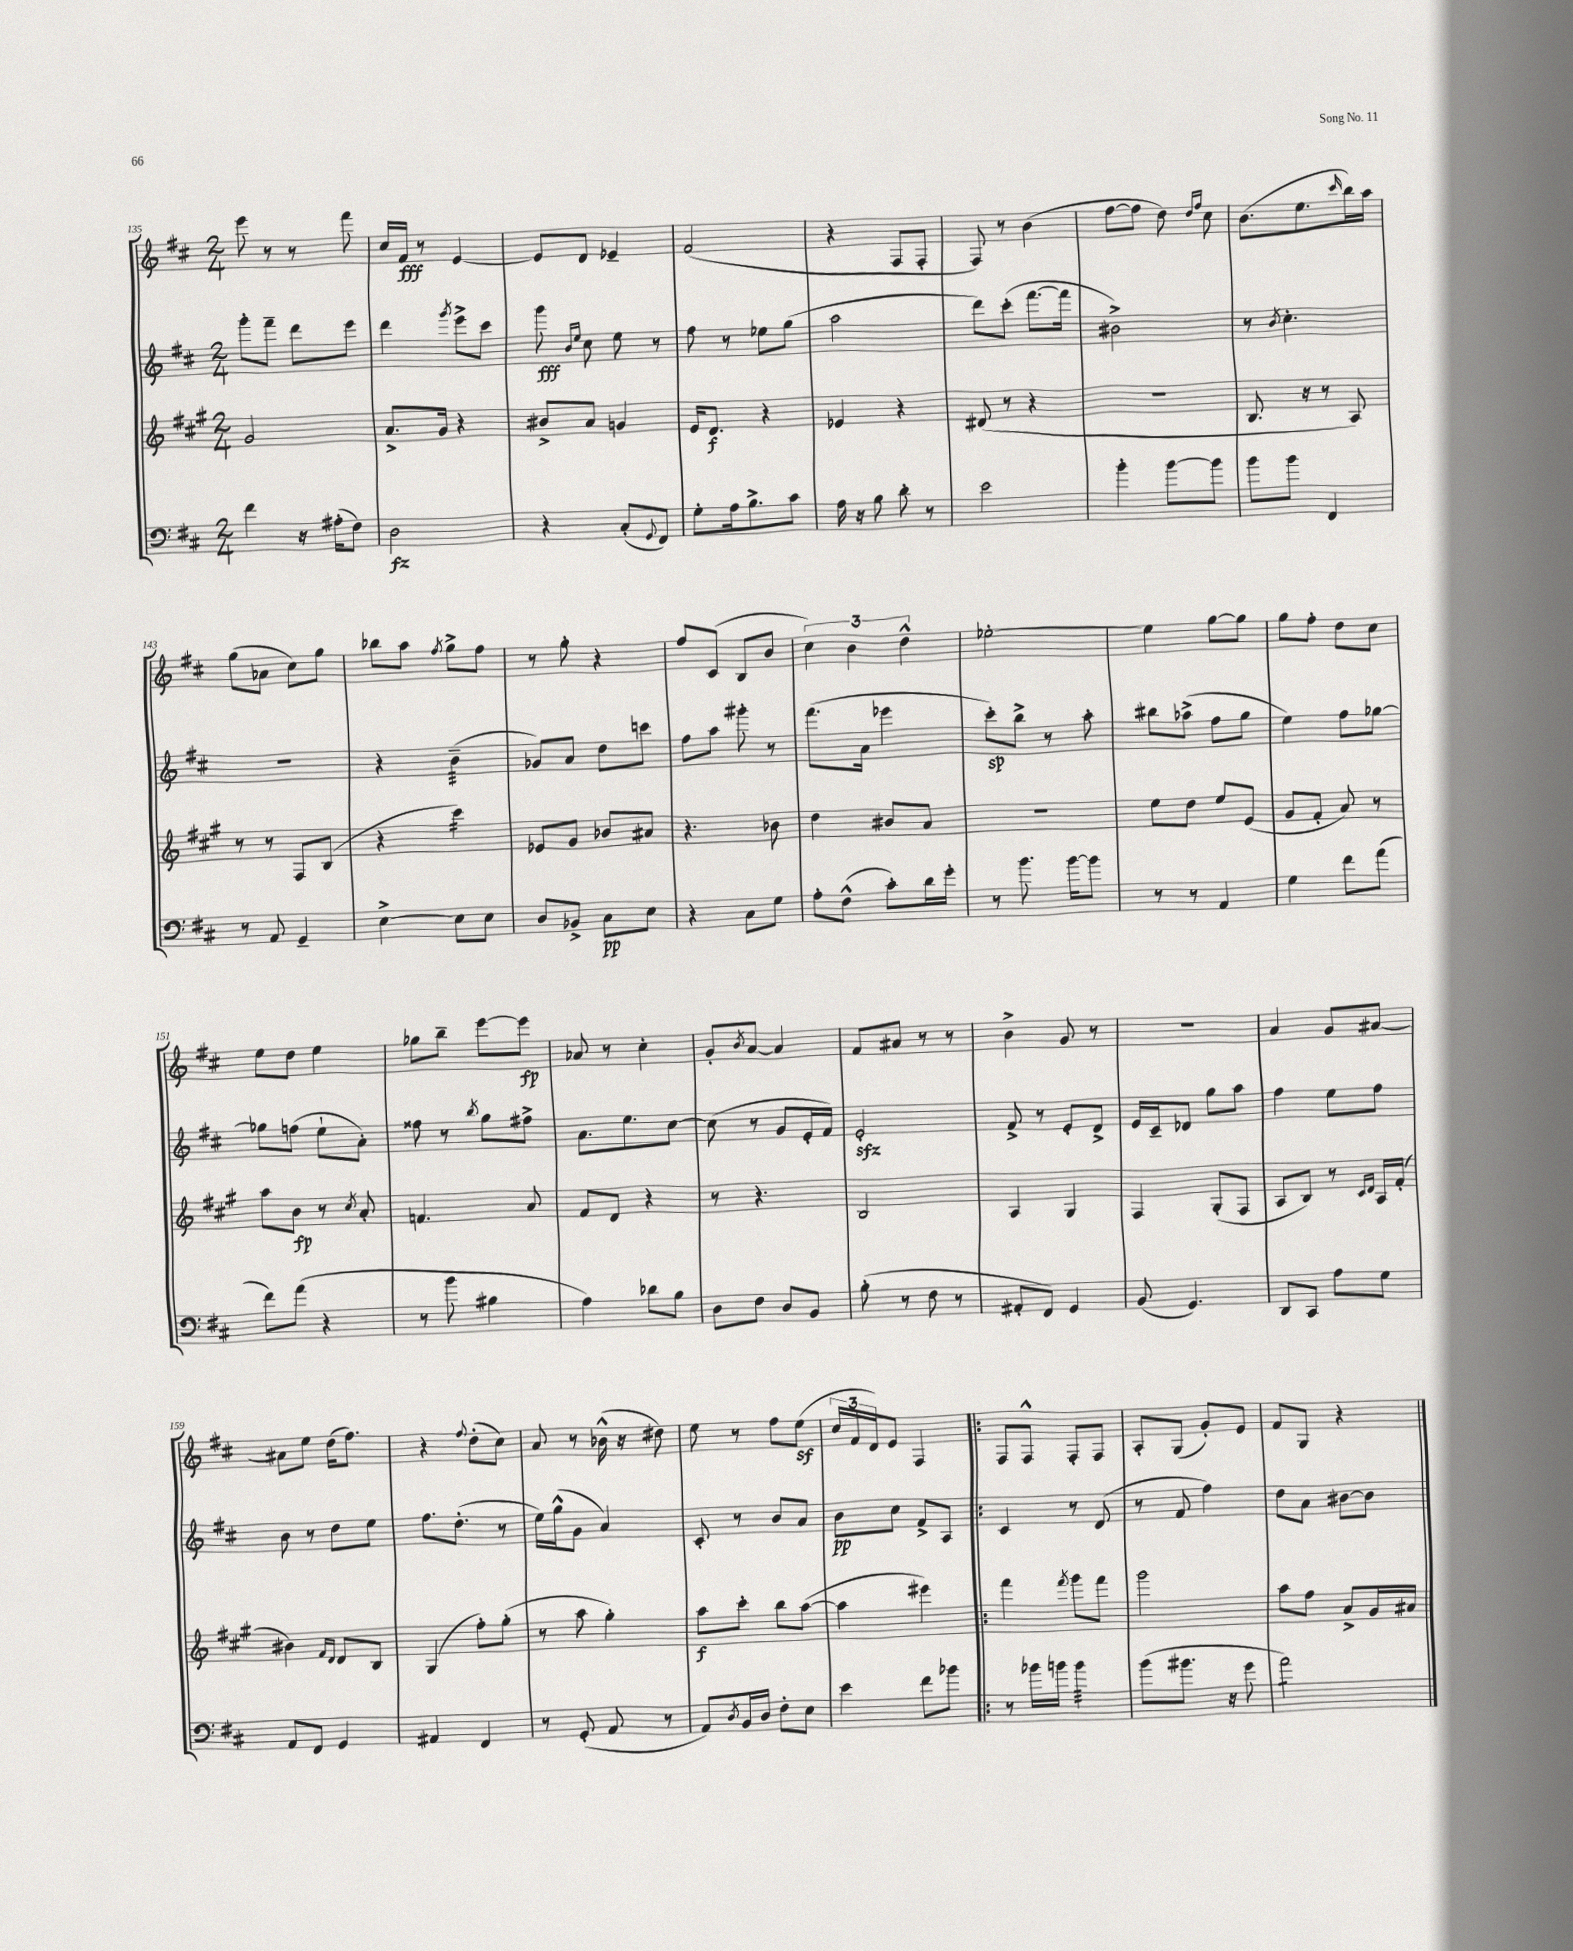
<<
\new StaffGroup <<
\new Staff = "s0" {
    \clef treble \key d \major \numericTimeSignature \time 2/4
    e'''8 r8 r8 fis'''8 |
    cis''16 fis'16\fff r8 e'4~ |
    e'8 d'8 ees'4-- |
    fis'2( |
    r4 fis8 fis8-. |
    fis8) r8 b'4( |
    fis''8~ fis''8 d''8) \grace { d''16 fis''16 } cis''8 |
    b'8.( e''8. \grace { cis'''16 } b''16) a''16 |
    g''8( aes'8 cis''8) g''8 |
    bes''8 a''8 \acciaccatura { fis''8 } g''8-> fis''8 |
    r8 g''8-. r4 |
    fis''8 cis'8( b8 b'8 |
    \tuplet 3/2 { cis''4) b'4 d''4-^ } |
    ees''2~-. |
    ees''4 g''8~ g''8 |
    g''8 fis''8-. d''8 cis''8 |
    e''8 d''8 e''4 |
    ges''8 b''8-- e'''8~ e'''8\fp |
    aes'8 r8 cis''4-. |
    g'8-. \acciaccatura { b'8 } a'8~ a'4 |
    fis'8 ais'8 r8 r8 |
    b'4-> g'8 r8 |
    R2 |
    a'4 g'8 ais'8~ |
    ais'8 e''8 d''16( fis''8.) |
    r4 \appoggiatura { fis''8 } d''8-.( cis''8) |
    a'8 r8 bes'16-^( r16 dis''8) |
    e''8 r8 fis''8 e''8\sf( |
    \tuplet 3/2 { cis''16 fis'16 d'16) } e'8 fis4 |
    \bar ".|:" fis8 fis8-^ fis8-. fis8 |
    a8-. g8( g'8-.) e'8 |
    fis'8 g8 r4 \bar "|." |
}
\new Staff = "s1" {
    \clef treble \key d \major \numericTimeSignature \time 2/4
    g'''8-. fis'''8-- d'''8 e'''8 |
    d'''4 \acciaccatura { g'''8 } e'''8-> cis'''8 |
    g'''8\fff \grace { b'16 e''16 } cis''8 e''8 r8 |
    fis''8 r8 ees''8 g''8( |
    a''2 |
    d'''8) cis'''8-.( fis'''8.~ fis'''16 |
    bis'2->) |
    r8 \acciaccatura { b'8 } cis''4.-. |
    R2 |
    r4 b'4:32--( |
    ges'8) a'8 d''8 c'''8 |
    fis''8 a''8 gis'''8-. r8 |
    fis'''8.( a'16 ees'''4 |
    cis'''8-.\sp) b''8-> r8 a''8-. |
    bis''8 aes''8->( fis''8 g''8 |
    e''4) fis''8 ges''8~ |
    ges''8 f''8( e''8-! a'8-.) |
    fisis''8 r8 \acciaccatura { b''8 } g''8 fis''8-> |
    a'8. e''8. cis''8~ |
    cis''8( r8 g'8 e'16-. fis'16) |
    e'2-.\sfz |
    fis'8-> r8 e'8-. d'8-> |
    e'16 cis'16-- des'8 g''8 a''8 |
    fis''4 e''8 fis''8 |
    b'8 r8 d''8 e''8 |
    fis''8. d''8.-.( r8 |
    e''16) g''16-^( g'8 a'4) |
    cis'8-. r8 b'8 a'8 |
    b'8\pp cis''8 fis'8-> a8 |
    \bar ".|:" cis'4 r8 d'8( |
    r8 fis'8 fis''4) |
    d''8 a'8 bis'8~ bis'8 \bar "|." |
}
\new Staff = "s2" {
    \clef treble \key a \major \numericTimeSignature \time 2/4
    gis'2 |
    a'8.-> gis'16 r4 |
    bis'8-> a'8 g'4 |
    e'16 d'8.\f r4 |
    ees'4 r4 |
    dis'8( r8 r4 |
    r2 |
    b8. r16 r8 a8) |
    r8 r8 fis8 b8( |
    r4 cis'''4:16) |
    ees'8 gis'8 bes'8 ais'8 |
    r4. bes'8 |
    d''4 bis'8 a'8 |
    r2 |
    e''8 d''8 e''8 e'8( |
    gis'8 fis'8-. a'8) r8 |
    a''8 b'8\fp r8 \acciaccatura { cis''8 } a'8-. |
    f'4. a'8 |
    fis'8 d'8 r4 |
    r8 r4. |
    b2 |
    a4 gis4 |
    fis4 gis8-.( fis8 |
    a8 b8) r8 \grace { cis'16 d'16 } a16 fis'16-.( |
    bis'4) \grace { fis'16 d'16 } d'8 b8 |
    gis4( fis''8-.) gis''8-.( |
    r8 a''8 gis''4-.) |
    a''8\f cis'''8-. b''8 a''8~( |
    a''4 eis'''4) |
    \bar ".|:" fis'''4 \acciaccatura { fis'''8 } gis'''8 fis'''8 |
    gis'''2 |
    a''8 fis''8 a'8-> gis'16 ais'16 \bar "|." |
}
\new Staff = "s3" {
    \clef bass \key d \major \numericTimeSignature \time 2/4
    fis'4 r16 ais16-.( fis8) |
    d2\fz |
    r4 cis8-.( \appoggiatura { g,8 } fis,8) |
    g8-. a16 b8.-> cis'8 |
    a16 r16 b8 d'8-. r8 |
    e'2 |
    b'4-. b'8~ b'8 |
    b'8 b'8 fis,4 |
    r8 a,8 g,4-- |
    e4~-> e8 e8 |
    d8 bes,8-> cis8\pp e8 |
    r4 cis8 g8 |
    a8-. fis8-^( cis'8-.) d'16 g'16-. |
    r8 b'8. b'16~ b'8 |
    r8 r8 a,4 |
    g4 fis'8 a'8( |
    fis'8) a'8( r4 |
    r8 b'8 bis4 |
    a4) des'8 b8 |
    d8 fis8 d8 b,8 |
    b8-.( r8 fis8 r8 |
    ais,8-. fis,8) g,4 |
    b,8( g,4.) |
    d,8 cis,8 a8 g8 |
    a,8 fis,8 g,4 |
    ais,4 fis,4 |
    r8 g,8-.( a,8 r8 |
    a,8) \acciaccatura { d8 } b,16 d16 fis8-. e8 |
    e'4 fis'8 bes'8 |
    \bar ".|:" r8 bes'16 b'16 b'4:32 |
    b'8( bis'8. r16 g'8 |
    a'2:8) \bar "|." |
}
>>
>>
\layout { \context { \Score currentBarNumber = #135 } }
